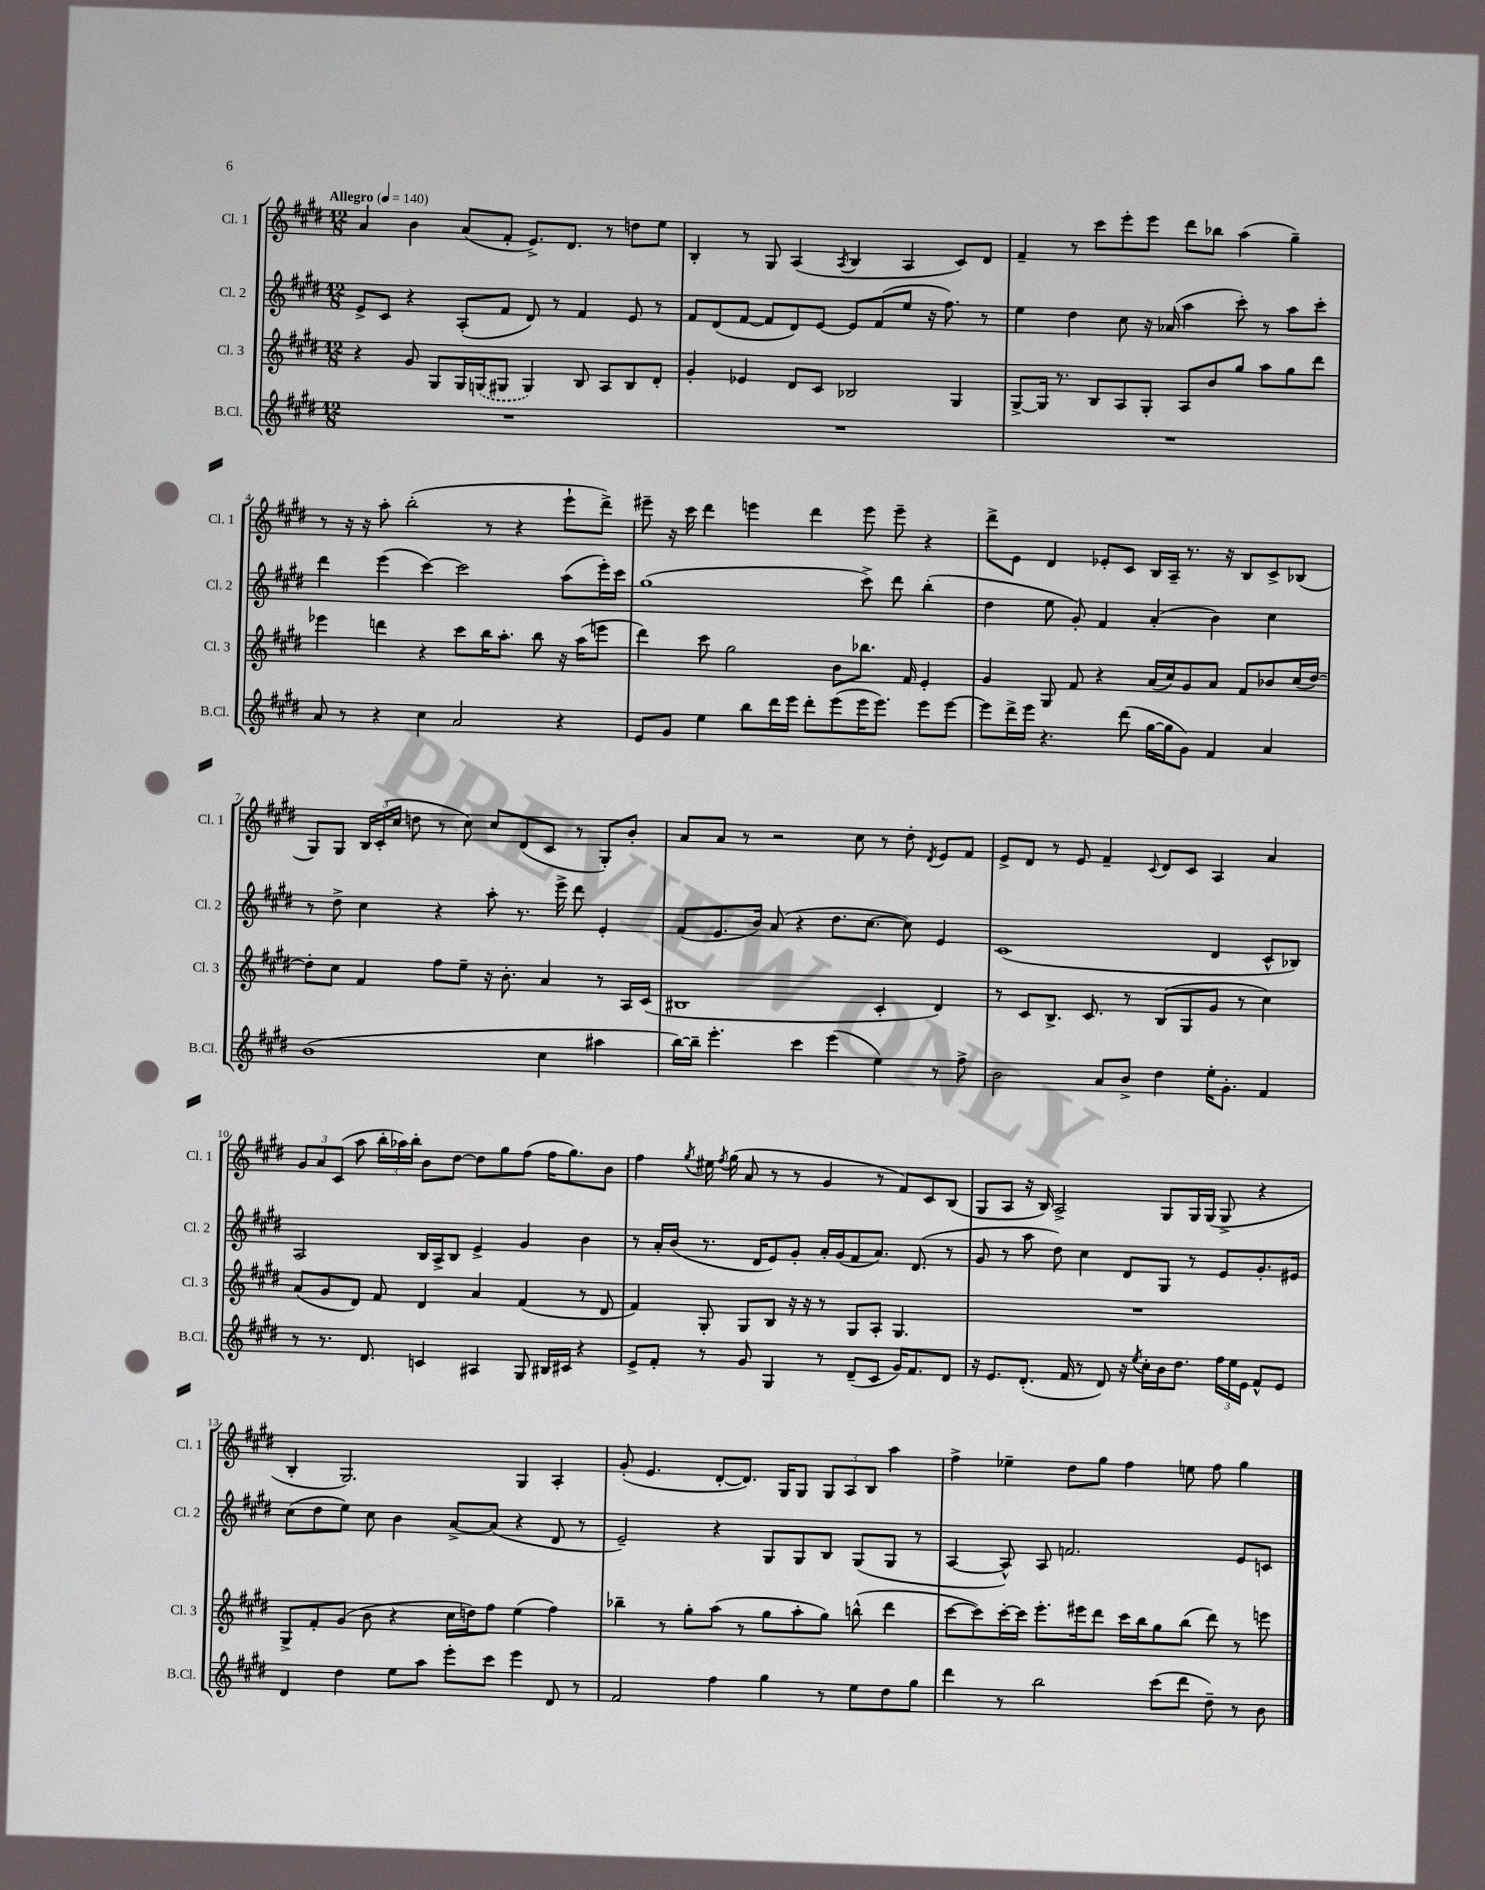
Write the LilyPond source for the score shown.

<<
\new StaffGroup <<
\new Staff = "s0" \with { instrumentName = "Cl. 1" shortInstrumentName = "Cl. 1" } {
    \clef treble \key e \major \numericTimeSignature \time 12/8 \tempo "Allegro" 4 = 140
    \autoBeamOff a'4 b'4 a'8[( fis'8]-. e'8.[->) dis'8.] r8 d''8[ e''8] |
    b4-. r8 gis8 a4( \acciaccatura { a8 } b4 a4 cis'8[) dis'8] |
    fis'4-- r8 cis'''8[ e'''8-. e'''8] dis'''8[ bes''8] a''4( gis''4--) |
    r8 r16 r16 a''8-. b''2-.( r8 r4 e'''8[-! dis'''8]->) |
    eis'''8-- r16 cis'''16 dis'''4 e'''4 dis'''4 e'''8 e'''8-- r4 |
    dis'''8[-> e'8] dis'4 ees'8[-. cis'8] b16[ a16]-- r8. r16 b8[ cis'8-> bes8]( |
    gis8[) gis8] \tuplet 3/2 { b16[ cis'16-.( cis''16] } d''8 r8 cis''8) cis''8[ dis'8( cis'8] r8 gis8[-.) b'8]-. |
    a'8[ a'8] r8 r2 cis''8 r8 dis''8-. \acciaccatura { dis'8 } e'8[ fis'8] |
    e'8[-> dis'8] r8 e'8 fis'4-- \appoggiatura { cis'8 } dis'8[ cis'8] a4 a'4 |
    \tuplet 3/2 { gis'8[ a'8 cis'8]( } a''8 \tuplet 3/2 { b''16[-. aes''16) b''16]-. } b'8[ dis''8]~ dis''8[ gis''8 fis''8]( fis''16[ gis''8.) b'8] |
    fis''4 \acciaccatura { gis''8 } eis''16 \acciaccatura { fis''8 } gis''16( a'8 r8 r8 gis'4 r8 fis'8[) cis'8 b8]( |
    gis8[ a8] r16 b16) a2-> gis8[ gis16 gis16]( gis8-> r4 |
    b4-. gis2.) gis4 a4-. |
    gis'8-.( e'4. dis'8[~-. dis'8.]) gis16[ gis8] \tuplet 3/2 { gis8[ a8 b8] } a''4 |
    fis''4-> ees''4-- dis''8[ gis''8] fis''4 e''8 fis''8 gis''4 \bar "|." |
}
\new Staff = "s1" \with { instrumentName = "Cl. 2" shortInstrumentName = "Cl. 2" } {
    \clef treble \key e \major \numericTimeSignature \time 12/8
    \autoBeamOff e'8[-> cis'8] r4 a8[-.( fis'8] dis'8) r8 fis'4 e'8 r8 |
    fis'8[ dis'8( fis'8]~ fis'8[ dis'8) e'8]~ e'8[ fis'8( e''8] r16 fis''8.) r8 |
    e''4 dis''4 cis''8 r16 aes'16( a''4 cis'''8-.) r8 a''8[ cis'''8]-. |
    dis'''4 e'''4( cis'''4~) cis'''2 a''8[( e'''16-.) cis'''16] |
    gis''1( cis'''8->) dis'''8 b''4-.( |
    dis''4 e''8 gis'8-.) fis'4 a'4-.( b'4) cis''4 |
    r8 dis''8-> cis''4 r4 a''8-. r8. e'''16-> dis'''8 e'4-. |
    fis'8[( e'8. b'16]) a'8( r4 dis''8.[ cis''8.]~ cis''8) e'4 |
    cis'1( dis'4 cis'8[-^ bes8]) |
    a2 b16[ a16-> b8] e'4-> gis'4 b'4 |
    r8 a'16[-. b'16]( r8. dis'16[ e'8) gis'8]-. a'16[-. gis'16( fis'8 a'8.]) dis'8.( r8 |
    gis'8 r8 a''8 dis''8) cis''4 dis'8[ gis8] r8 e'8[ gis'8.-. eis'16] |
    cis''8[( dis''8 e''8]) cis''8 b'4 a'8[~-> a'8]( r4 dis'8 r8 |
    e'2--) r4 gis8[ gis8 b8] gis8[( gis8] r8 |
    a4~ a8-^) a8 f'2. e'8[ c'8] \bar "|." |
}
\new Staff = "s2" \with { instrumentName = "Cl. 3" shortInstrumentName = "Cl. 3" } {
    \clef treble \key e \major \numericTimeSignature \time 12/8
    \autoBeamOff r4 gis'8 gis8[ gis16 \once \slurDashed g16( gis8] gis4) b8 a8[ b8 dis'8]-. |
    gis'4-. ees'4 dis'8[ cis'8] bes2 gis4 |
    gis8[~-> gis16] r8. b8[ a8 gis8]-. a8[ b'8 gis''8] a''8[ gis''8 dis'''8] |
    ees'''4 d'''4 r4 cis'''8[ b''16 a''8.]-. b''8 r16 a''16[( e'''8] |
    dis'''4) cis'''8 gis''2 b'8[ bes''8.] fis'16 e'4-. |
    gis'4 gis8 fis'8 r4 a'16[( cis''16) gis'8 a'8] fis'8[ bes'8 cis''16( dis''16]~) |
    dis''8[-. cis''8] fis'4 fis''8[ e''8]-- r16 b'8.-. a'4 r8 a16[ cis'16]( |
    bis1 cis'4-. dis'4) |
    r8 cis'8[ b8.]-> cis'8. r8 b8[( gis8 gis'8] r8 cis''4) |
    a'8[( gis'8 dis'8]) fis'8 dis'4 a'4 fis'4( r8 dis'8 |
    fis'4) gis8-. gis8[ b8] r16 r16 r8 gis8[ a8]-. gis4. |
    R1. |
    gis8[-> fis'8-. gis'8]( b'8 r4 cis''16[ d''16) fis''8] e''4( fis''4) |
    bes''4-- r8 gis''8[-. a''8]( r8 gis''8[ a''8-. gis''8]) b''8-^( dis'''4 |
    cis'''8[~ cis'''8) cis'''16~-. cis'''16] e'''8.[-. eis'''16 dis'''8] cis'''16[ b''16 gis''8 b''8]( dis'''8) r8 e'''8 \bar "|." |
}
\new Staff = "s3" \with { instrumentName = "B.Cl." shortInstrumentName = "B.Cl." } {
    \clef treble \key e \major \numericTimeSignature \time 12/8
    \autoBeamOff R1. |
    R1. |
    R1. |
    a'8 r8 r4 cis''4 a'2 r4 |
    e'8[ gis'8] e''4 b''8[ dis'''16 e'''16] dis'''8[-. e'''8( e'''16 e'''8.]) e'''8[ e'''8]~ |
    e'''8[ dis'''16-> e'''16] r4. dis'''8( gis''16[~ gis''16 gis'8]) fis'4 a'4 |
    b'1( cis''4 ais''4 |
    b''16[~) b''16]-- e'''4.-. cis'''4 e'''4( e''4) r8 fis''8-> |
    b'2 a'8[ b'8]-> dis''4 e''16[-. gis'8.]-. fis'4 |
    r8 r8. dis'8. c'4 ais4 gis8 bis16[ cis'16] r4 |
    e'8[-> fis'8]-. r8 gis'8 gis4 r8 dis'8[--( cis'8] gis'16[) fis'8. dis'8] |
    r16 e'8.[ dis'8.]-.( fis'16 r8 dis'8) r16 \acciaccatura { e''8 } cis''16[-. b'16 dis''8.] \tuplet 3/2 { fis''16[ e''16 e'16] } fis'8[-^ e'8] |
    dis'4 dis''4 e''8[ a''8] e'''8[-. cis'''8] e'''4 dis'8 r8 |
    fis'2 fis''4 gis''4 r8 e''8[ dis''8 gis''8] |
    dis'''4 r8 b''2 cis'''8[( dis'''8] dis''8--) r8 b'8 \bar "|." |
}
>>
>>
